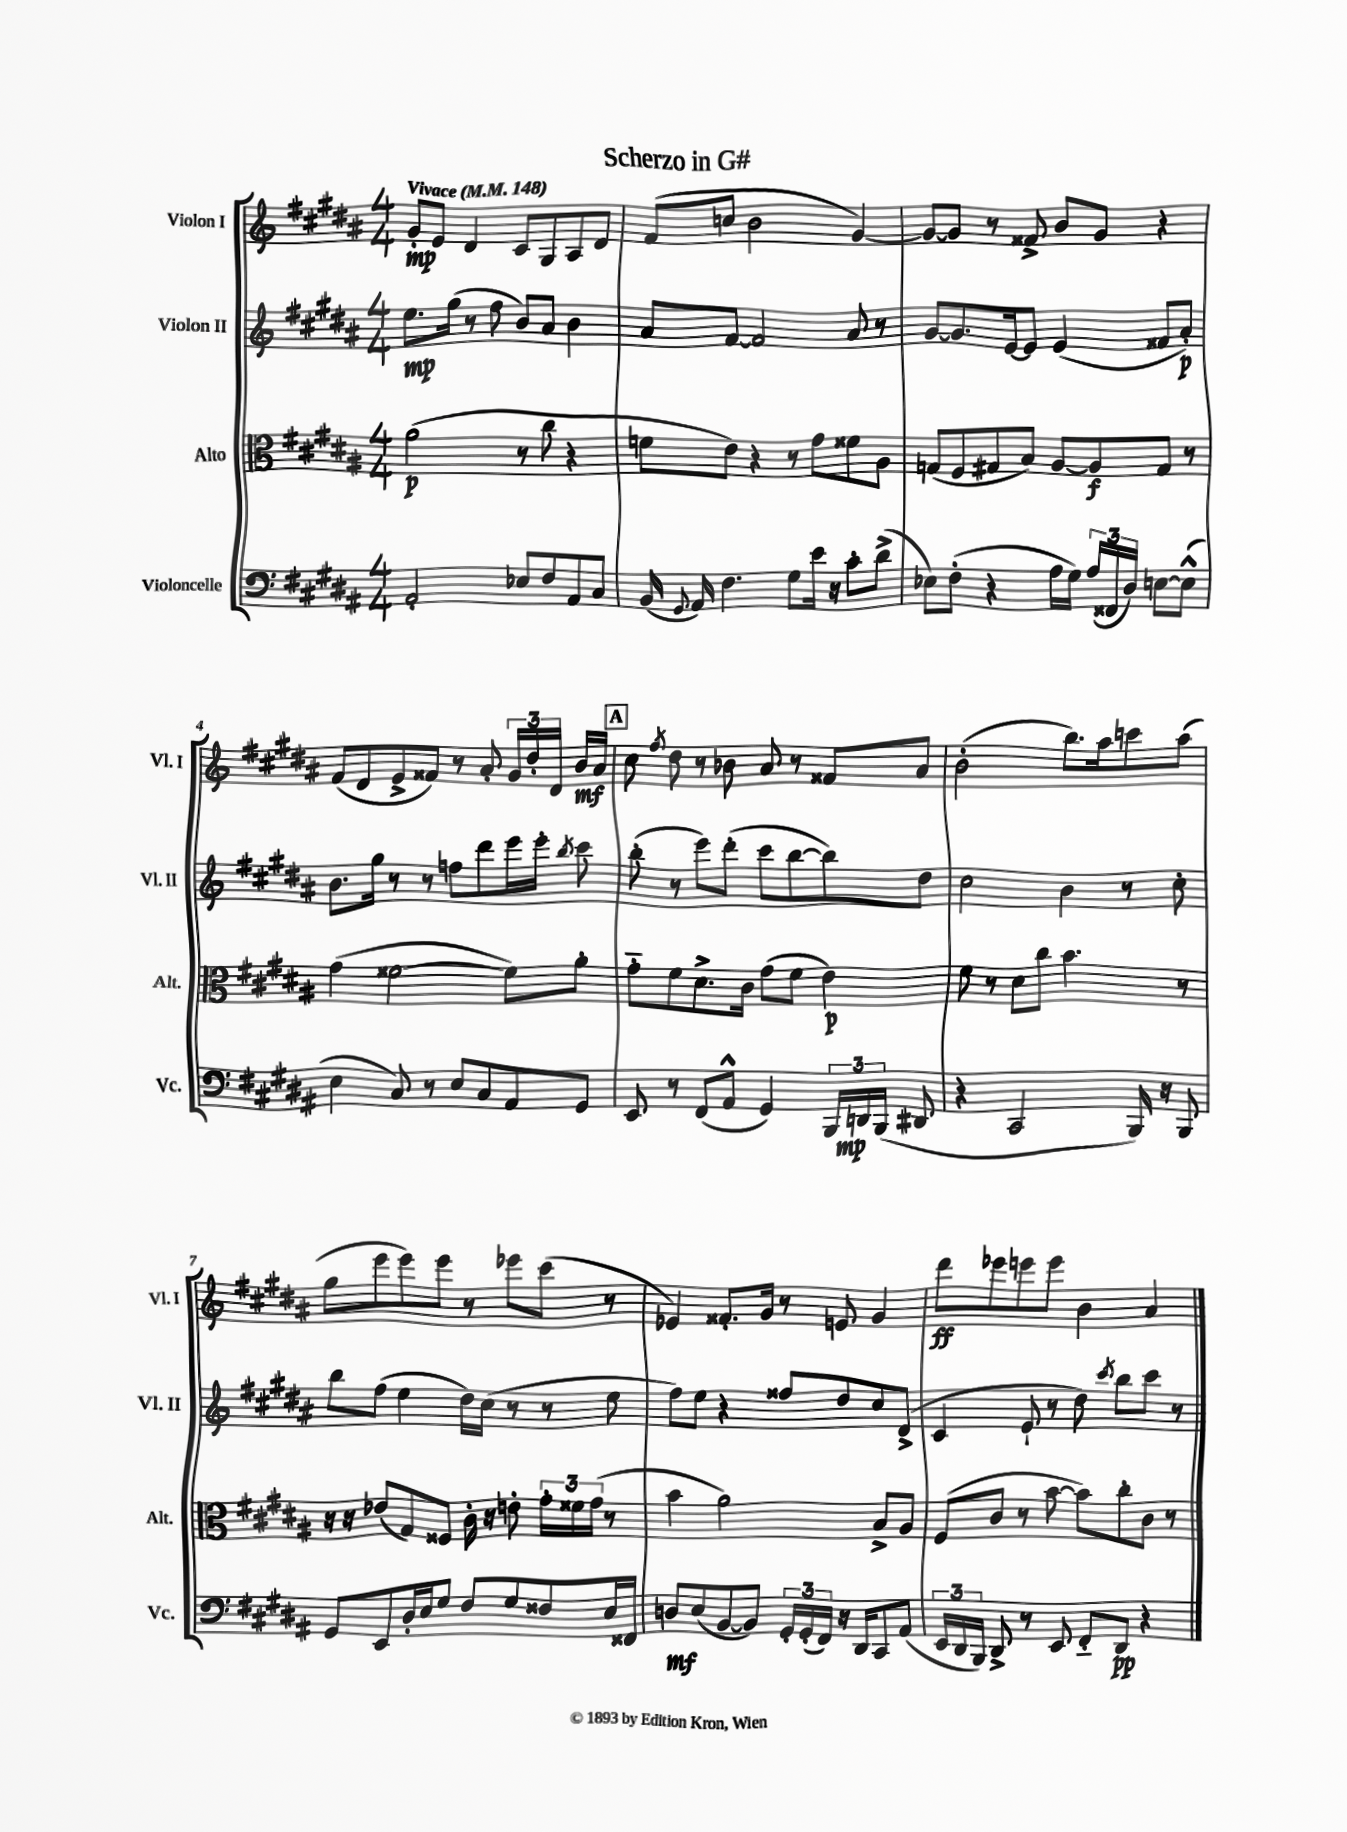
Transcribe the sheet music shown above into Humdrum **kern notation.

**kern	**dynam	**kern	**dynam	**kern	**dynam	**kern	**dynam
*part4	*part4	*part3	*part3	*part2	*part2	*part1	*part1
*staff4	*staff4	*staff3	*staff3	*staff2	*staff2	*staff1	*staff1
*I"Violoncelle	*	*I"Alto	*	*I"Violon II	*	*I"Violon I	*
*I'Vc.	*	*I'Alt.	*	*I'Vl. II	*	*I'Vl. I	*
*clefF4	*	*clefC3	*	*clefG2	*	*clefG2	*
*k[f#c#g#d#a#]	*	*k[f#c#g#d#a#]	*	*k[f#c#g#d#a#]	*	*k[f#c#g#d#a#]	*
*M4/4	*	*M4/4	*	*M4/4	*	*M4/4	*
*MM148	*	*MM148	*	*MM148	*	*MM148	*
=1	=1	=1	=1	=1	=1	=1	=1
!	!	!	!	!	!	!LO:TX:a:B:t=Vivace	!
2AA#'/	.	(2a#\	p	8.ee\L	mp	8g#'/L	mp
.	.	.	.	.	.	8e/J	.
.	.	.	.	(16gg#\Jk	.	.	.
.	.	.	.	8r	.	4d#/	.
.	.	.	.	8ff#\	.	.	.
8E-X/L	.	8r	.	8b/L)	.	8c#/L	.
8F#/	.	8cc#\	.	8a#/J	.	8G#/	.
8AA#/	.	4r	.	4b\	.	8A#/	.
8C#/J	.	.	.	.	.	8d#/J	.
=2	=2	=2	=2	=2	=2	=2	=2
(16BB/	.	8fn\L	.	8a#/L	.	(8f#/L	.
8qqGG#/	.	.	.	.	.	.	.
16AA#/)	.	.	.	.	.	.	.
4.F#\	.	8e\J)	.	[8f#/J	.	8ccn/J	.
.	.	4r	.	2f#/]	.	2b\	.
8G#\L	.	8r	.	.	.	.	.
16e\Jk	.	8g#\L	.	.	.	.	.
16r	.	.	.	.	.	.	.
8c#'\L	.	8f##X\	.	8a#/	.	[4g#/)	.
(8d#^\J	.	8A#\J	.	8r	.	.	.
=3	=3	=3	=3	=3	=3	=3	=3
8E-X\L)	.	(8Gn/L	.	[8g#/L	.	8g#/L_	.
(8F#'\J	.	8F#/	.	8.g#/]	.	8g#/J]	.
4r	.	8G#X/	.	.	.	8r	.
.	.	.	.	[16e/k	.	.	.
.	.	8B/J)	.	8e/J]	.	8f##X^/	.
16A#\LL	.	[8A#/L	.	(4e/	.	8b/L	.
16G#\JJ)	.	.	.	.	.	.	.
(24A#/LL	.	8A#/]	f	.	.	8g#/J	.
24FF##X/	.	.	.	.	.	.	.
24D#/JJ)	.	.	.	.	.	.	.
[8En\L	.	8G#/J	.	8f##X/L	.	4r	.
(8E^^\J]	.	8r	.	8a#'/J)	p	.	.
!!LO:LB:g=z
=4	=4	=4	=4	=4	=4	=4	=4
4E\	.	(4g#\	.	8.b\L	.	(8f#/L	.
.	.	.	.	.	.	8d#/	.
.	.	.	.	16gg#\Jk	.	.	.
8C#/)	.	[2f##X\	.	8r	.	8e^/	.
8r	.	.	.	8r	.	8f##X/J)	.
8E/L	.	.	.	8ffn\L	.	8r	.
8C#/	.	.	.	8ddd#\	.	8a#'/	.
8AA#/	.	8f##\L])	.	16eee\L	.	24g#/LL	.
.	.	.	.	.	.	24dd#'/	.
.	.	.	.	16eee'\JJ	.	.	.
.	.	.	.	.	.	24d#/JJ	.
.	.	.	.	8qbb/	.	.	.
8GG#/J	.	8a#'\J	.	8ccc#\	.	16b/LL	mf
.	.	.	.	.	.	16a#/JJ	.
!!LO:REH:place=s1:t=A
=5	=5	=5	=5	=5	=5	=5	=5
8EE/	.	8g#\L	.	(8bb'\	.	8cc#\	.
.	.	.	.	.	.	8qff#/	.
8r	.	8f#\	.	8r	.	8dd#\	.
(8FF#/L	.	8.d#^\	.	8eee\L)	.	8r	.
8AA#^^/J	.	.	.	(8ddd#'\J	.	8b-X\	.
.	.	16c#\Jk	.	.	.	.	.
4GG#/)	.	(8g#\L	.	8ccc#\L	.	8a#/	.
.	.	8f#\J	.	[8bb\	.	8r	.
24BBB/LL	.	4e\)	p	8bb\])	.	8f##X/L	.
24DDn/	mp	.	.	.	.	.	.
(24BBB/JJ	.	.	.	.	.	.	.
8DD#X/	.	.	.	8dd#\J	.	8a#/J	.
=6	=6	=6	=6	=6	=6	=6	=6
4r	.	8f#\	.	2cc#\	.	(2b'\	.
.	.	8r	.	.	.	.	.
2CC#/	.	8d#\L	.	.	.	.	.
.	.	8cc#\J	.	.	.	.	.
.	.	4.b\	.	4b\	.	8.bb\L)	.
.	.	.	.	.	.	16aa#\k	.
16BBB/)	.	.	.	8r	.	8cccn\	.
16r	.	.	.	.	.	.	.
8BBB/	.	8r	.	8cc#'\	.	(8aa#\J	.
!!LO:LB:g=z
=7	=7	=7	=7	=7	=7	=7	=7
8GG#/L	.	16r	.	8bb\L	.	8gg#\L	.
.	.	16r	.	.	.	.	.
8EE/	.	(8e-X/L	.	(8ff#\J	.	8eee\	.
16D#'/L	.	8G#/)	.	4ee\	.	8eee\)	.
16E/J	.	.	.	.	.	.	.
8G#/J	.	8F##X/J	.	.	.	8eee\J	.
8F#/L	.	16c#'\	.	16dd#\LL)	.	8r	.
.	.	16r	.	(16cc#\JJ	.	.	.
8G#/	.	8en'\	.	8r	.	8eee-X\L	.
8F##X/	.	24g#'\LL	.	8r	.	(8ccc#\J	.
.	.	24f##X\	.	.	.	.	.
.	.	(24g#\JJ	.	.	.	.	.
16E/L	.	8r	.	8ee\	.	8r	.
16FF##X/JJ	.	.	.	.	.	.	.
=8	=8	=8	=8	=8	=8	=8	=8
8Dn/L	mf	4b\	.	8ff#\L)	.	4e-X/)	.
(8E/	.	.	.	8ee\J	.	.	.
[8BB/	.	2a#\)	.	4r	.	8.f##X'/L	.
8BB/J])	.	.	.	.	.	.	.
.	.	.	.	.	.	16g#/Jk	.
24GG#'/LL	.	.	.	8ff##X/L	.	8r	.
(24GG#'/	.	.	.	.	.	.	.
24FF#/JJ)	.	.	.	.	.	.	.
16r	.	.	.	8dd#/	.	8en/	.
16DD#/KL	.	.	.	.	.	.	.
8CC#/	.	8B^/L	.	8cc#/	.	4g#/	.
(8AA#/J	.	8A#/J	.	(8d#^/J	.	.	.
=9	=9	=9	=9	=9	=9	=9	=9
24EE/LL	.	(8F#/L	.	4c#/	.	8ddd#\L	ff
24DD#/	.	.	.	.	.	.	.
24BBB/JJ)	.	.	.	.	.	.	.
8DD#^/	.	8c#/J	.	.	.	8eee-X\	.
8r	.	8r	.	8e`/	.	8eeen\	.
8EE/	.	[8b\	.	8r	.	8eee\J	.
8FF#/L	.	8b\L])	.	8dd#\)	.	4b\	.
.	.	.	.	8qccc#/	.	.	.
8DD#/J	pp	8cc#'\	.	8bb\L	.	.	.
4r	.	8c#\J	.	8ccc#\J	.	4a#/	.
.	.	8r	.	8r	.	.	.
==	==	==	==	==	==	==	==
*-	*-	*-	*-	*-	*-	*-	*-
